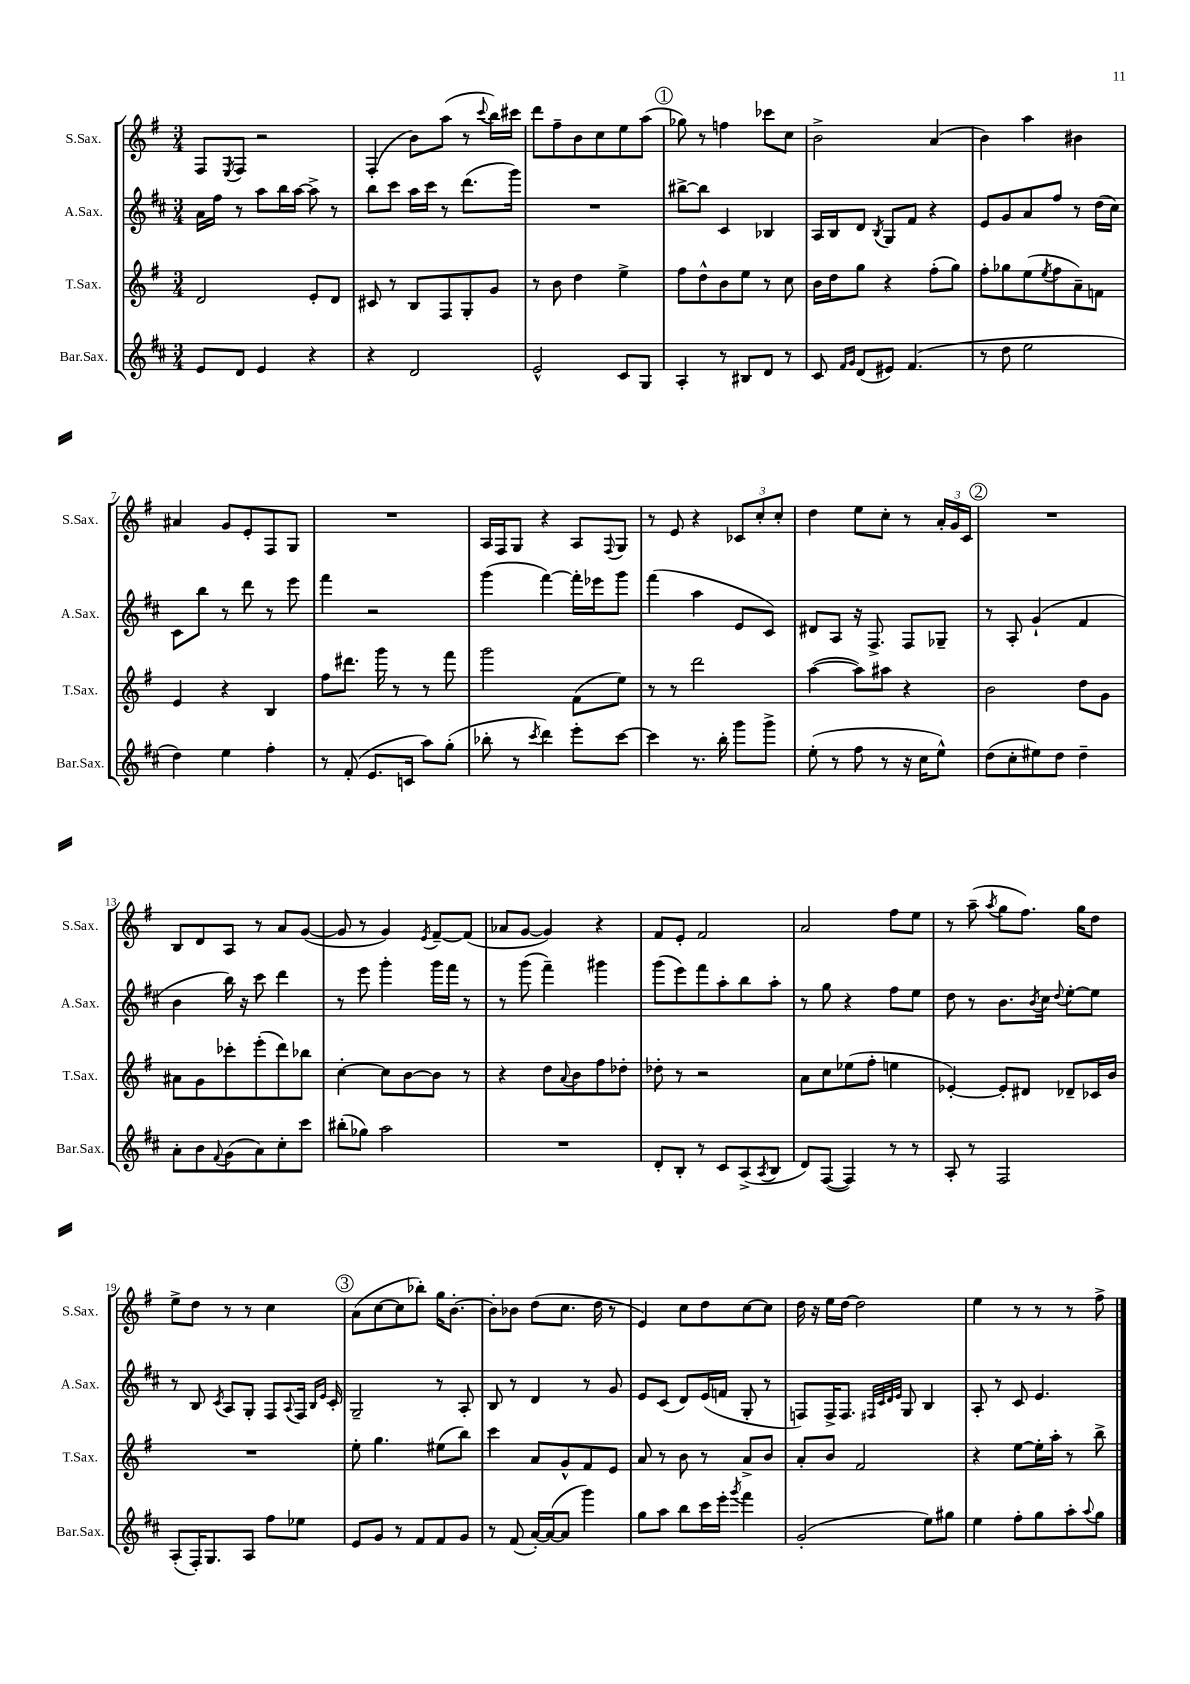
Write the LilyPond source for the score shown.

<<
\new StaffGroup <<
\new Staff = "s0" \with { instrumentName = "S.Sax." shortInstrumentName = "S.Sax." } {
    \clef treble \key g \major \numericTimeSignature \time 3/4
    fis8 \acciaccatura { e8 } fis8 r2 |
    fis4-.( b'8) a''8( r8 \appoggiatura { c'''8 } b''16) cis'''16 |
    d'''8 fis''8-- b'8 c''8 e''8 a''8( |
    \mark \markup { \circle "1" } ges''8) r8 f''4 ces'''8 c''8 |
    b'2-> a'4( |
    b'4) a''4 bis'4 |
    ais'4 g'8 e'8-. fis8 g8 |
    R2. |
    a16 fis16 g8 r4 a8 \appoggiatura { fis8 } g8 |
    r8 e'8 r4 \tuplet 3/2 { ces'8 c''8-. c''8-. } |
    d''4 e''8 c''8-. r8 \tuplet 3/2 { a'16-. g'16 c'16 } |
    \mark \markup { \circle "2" } R2. |
    b8 d'8 a8 r8 a'8 g'8~( |
    g'8 r8 g'4) \acciaccatura { e'8 } fis'8~-- fis'8( |
    aes'8 g'8~ g'4) r4 |
    fis'8 e'8-. fis'2 |
    a'2 fis''8 e''8 |
    r8 a''8--( \acciaccatura { a''8 } g''8 fis''8.) g''16 d''8 |
    e''8-> d''8 r8 r8 c''4 |
    \mark \markup { \circle "3" } a'8( c''8~ c''8 bes''8-.) g''16 b'8.~-. |
    b'8-. bes'8 d''8( c''8. d''16 r8 |
    e'4) c''8 d''8 c''8~ c''8 |
    d''16 r16 e''16 d''16~ d''2 |
    e''4 r8 r8 r8 fis''8-> \bar "|." |
}
\new Staff = "s1" \with { instrumentName = "A.Sax." shortInstrumentName = "A.Sax." } {
    \clef treble \key d \major \numericTimeSignature \time 3/4
    a'16 fis''16 r8 a''8 b''16 a''16~ a''8-> r8 |
    b''8 cis'''8 a''16 cis'''16 r8 d'''8.( g'''16) |
    R2. |
    \mark \markup { \circle "1" } bis''8~-> bis''8 cis'4 bes4 |
    a16 b16 d'8 \acciaccatura { b8 } g8 fis'8 r4 |
    e'8 g'8 a'8 fis''8 r8 d''16( cis''16) |
    cis'8 b''8 r8 d'''8 r8 e'''8 |
    fis'''4 r2 |
    g'''4( fis'''4~) fis'''16-. ees'''16 g'''8 |
    fis'''4( a''4 e'8 cis'8) |
    dis'8 a8 r16 fis8.-> fis8 ges8-- |
    \mark \markup { \circle "2" } r8 a8-. g'4-!( fis'4 |
    b'4 b''16) r16 cis'''8 d'''4 |
    r8 e'''8 g'''4-. g'''16 fis'''16 r8 |
    r8 g'''8( fis'''4--) gis'''4 |
    g'''8( e'''8) fis'''8 a''8-. b''8 a''8-. |
    r8 g''8 r4 fis''8 e''8 |
    d''8 r8 b'8. \acciaccatura { b'8 } cis''16 \appoggiatura { d''8 } e''8~-. e''8 |
    r8 b8 \acciaccatura { cis'8 } a8 g8-. fis8 \appoggiatura { a8 } fis16 \grace { b16 e'16 } cis'16-. |
    \mark \markup { \circle "3" } g2-- r8 a8-. |
    b8 r8 d'4 r8 g'8 |
    e'8 cis'8( d'8) e'16( f'16 g8-. r8 |
    f8) f16-> f8. \grace { fis32 cis'32 d'32 e'32 } g8 b4 |
    a8-. r8 cis'8 e'4. \bar "|." |
}
\new Staff = "s2" \with { instrumentName = "T.Sax." shortInstrumentName = "T.Sax." } {
    \clef treble \key g \major \numericTimeSignature \time 3/4
    d'2 e'8-. d'8 |
    cis'8 r8 b8 fis8 g8-. g'8 |
    r8 b'8 d''4 e''4-> |
    \mark \markup { \circle "1" } fis''8 d''8-^ b'8 e''8 r8 c''8 |
    b'16 d''16 g''8 r4 fis''8-.( g''8) |
    fis''8-. ges''8 e''8( \acciaccatura { e''8 } fis''8 a'8--) f'8 |
    e'4 r4 b4 |
    fis''8 dis'''8. g'''16 r8 r8 fis'''8 |
    g'''2 fis'8( e''8) |
    r8 r8 d'''2 |
    a''4~( a''8) ais''8 r4 |
    \mark \markup { \circle "2" } b'2 d''8 g'8 |
    ais'8 g'8 ces'''8-. e'''8-.( d'''8) bes''8 |
    c''4~-. c''8 b'8~ b'8 r8 |
    r4 d''8 \appoggiatura { a'8 } b'8 fis''8 des''8-. |
    des''8-. r8 r2 |
    a'8 c''8 ees''8( fis''8-. e''4 |
    ees'4~-.) ees'8-. dis'8 des'8-- ces'16 b'16 |
    R2. |
    \mark \markup { \circle "3" } e''8-. g''4. eis''8( b''8) |
    c'''4 a'8 g'8-^ fis'8 e'8 |
    a'8 r8 b'8 r8 a'8-> b'8 |
    a'8-. b'8 fis'2 |
    r4 e''8~ e''16-. a''16-. r8 b''8-> \bar "|." |
}
\new Staff = "s3" \with { instrumentName = "Bar.Sax." shortInstrumentName = "Bar.Sax." } {
    \clef treble \key d \major \numericTimeSignature \time 3/4
    e'8 d'8 e'4 r4 |
    r4 d'2 |
    e'2-^ cis'8 g8 |
    \mark \markup { \circle "1" } a4-. r8 bis8 d'8 r8 |
    cis'8 \grace { fis'16 g'16 } d'8( eis'8) fis'4.( |
    r8 d''8 e''2 |
    d''4) e''4 fis''4-. |
    r8 fis'8-.( e'8. c'16 a''8) g''8-.( |
    bes''8-. r8 \acciaccatura { cis'''8 } d'''4) e'''8-. cis'''8~ |
    cis'''4 r8. b''16-. g'''8 g'''8-> |
    e''8-.( r8 fis''8 r8 r16 cis''16 e''8-^) |
    \mark \markup { \circle "2" } d''8( cis''8-. eis''8) d''8 d''4-- |
    a'8-. b'8 \appoggiatura { fis'8 } g'8( a'8) cis''8-. cis'''8 |
    bis''8-.( ges''8) a''2 |
    R2. |
    d'8-. b8-. r8 cis'8 a8->( \acciaccatura { a8 } b8 |
    d'8) fis8~( fis4) r8 r8 |
    a8-. r8 fis2 |
    a8-.( fis16-.) g8. a8 fis''8 ees''8 |
    \mark \markup { \circle "3" } e'8 g'8 r8 fis'8 fis'8 g'8 |
    r8 fis'8( a'16~-.) a'16~( a'8 g'''4) |
    g''8 a''8 b''8 cis'''16 e'''16-. \acciaccatura { g'''8 } fis'''4 |
    g'2-.( e''8) gis''8 |
    e''4 fis''8-. g''8 a''8-. \appoggiatura { a''8 } g''8 \bar "|." |
}
>>
>>
